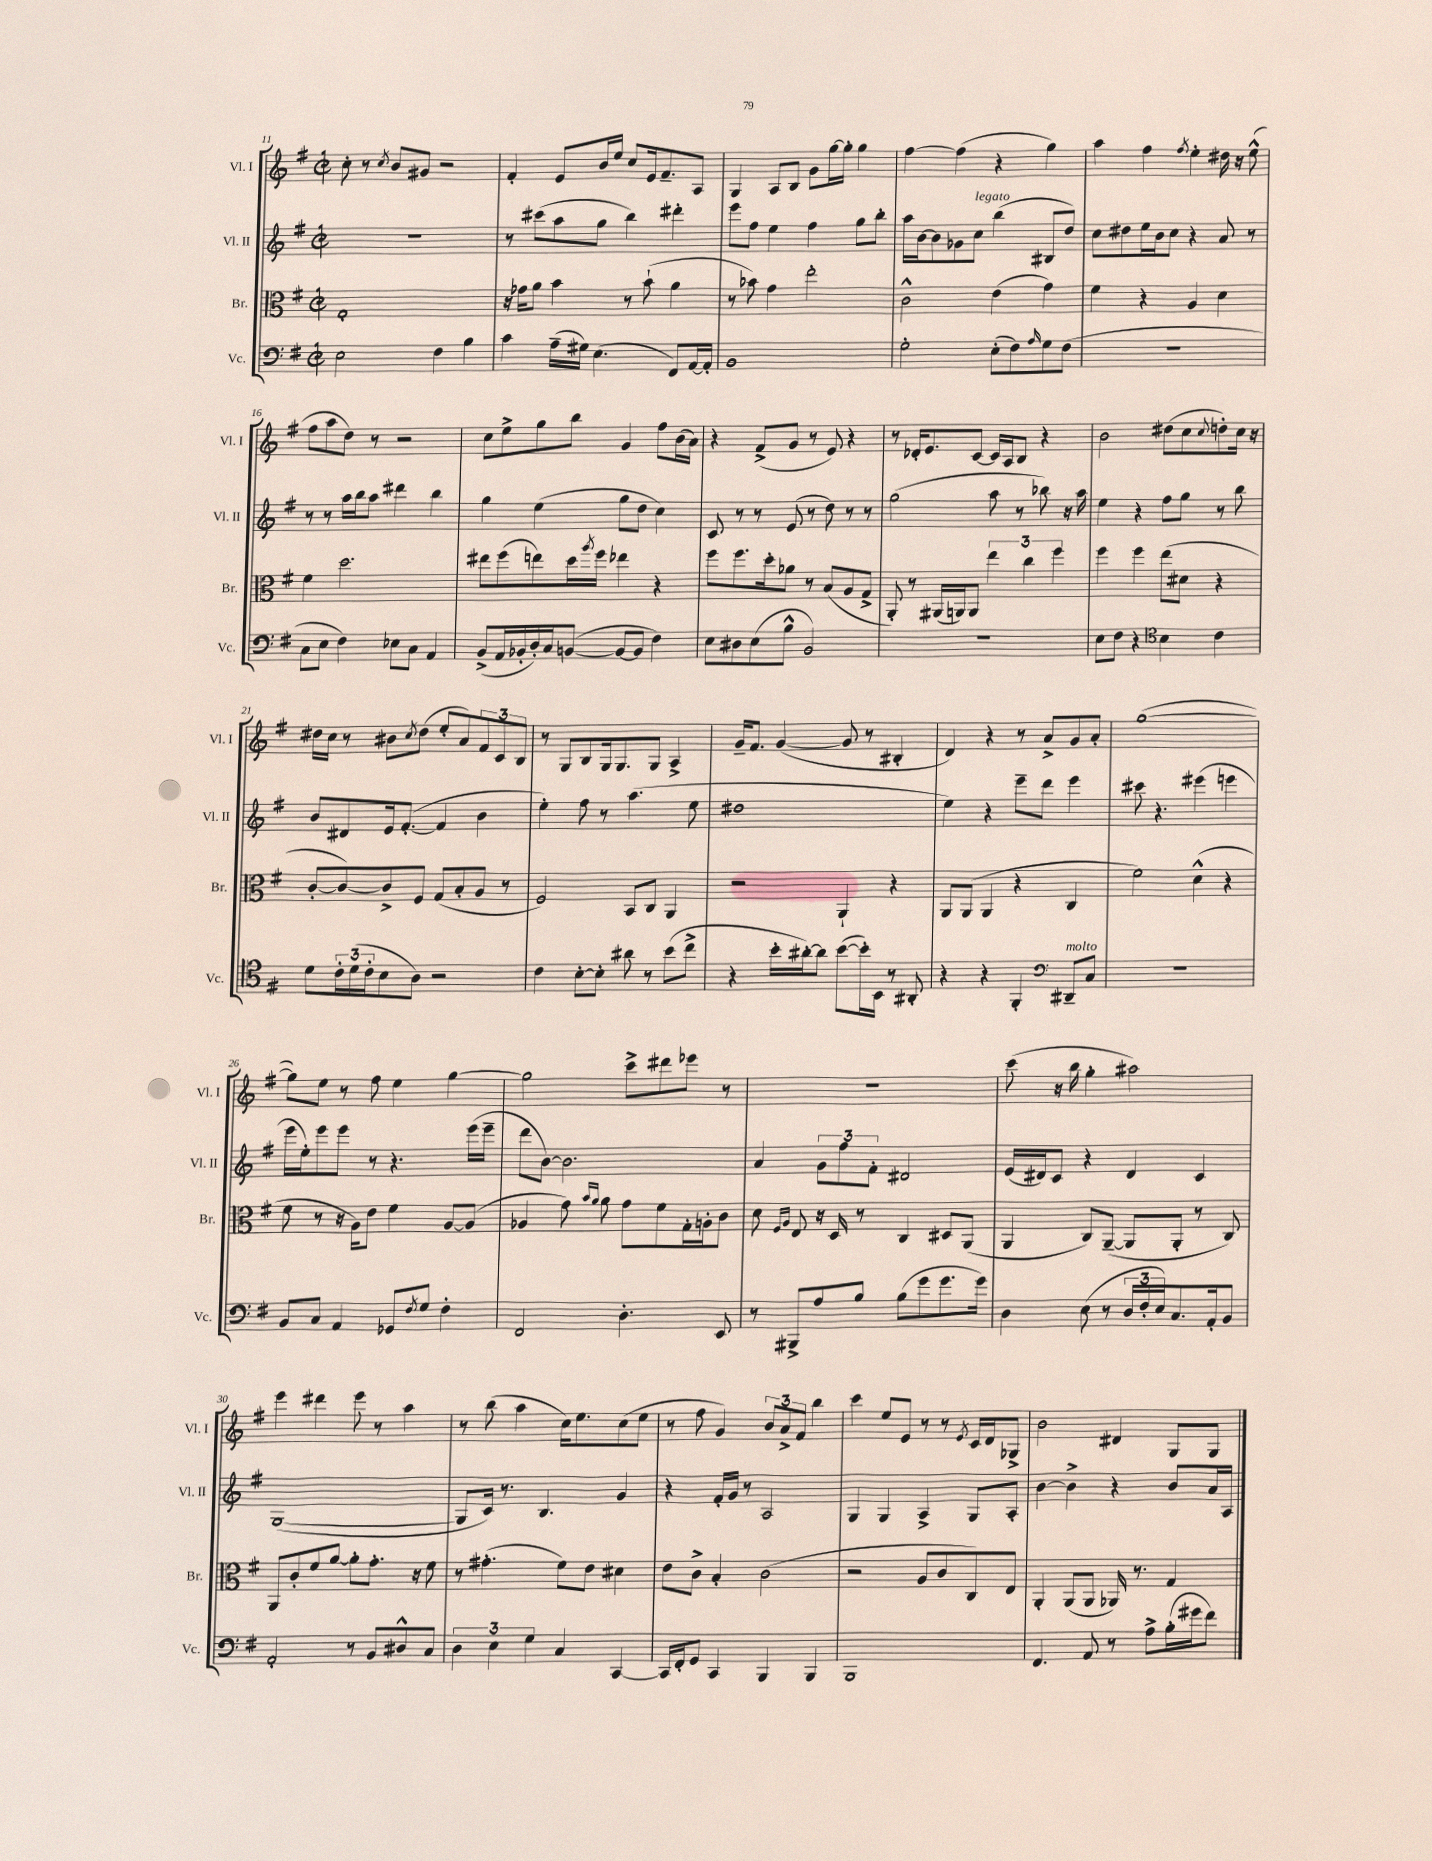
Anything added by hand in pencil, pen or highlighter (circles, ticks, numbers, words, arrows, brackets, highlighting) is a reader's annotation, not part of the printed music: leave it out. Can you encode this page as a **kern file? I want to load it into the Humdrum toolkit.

**kern	**kern	**kern	**kern
*staff4	*staff3	*staff2	*staff1
*clefF4	*clefC3	*clefG2	*clefG2
*k[f#]	*k[f#]	*k[f#]	*k[f#]
*M2/2	*M2/2	*M2/2	*M2/2
*met(c|)	*met(c|)	*met(c|)	*met(c|)
2E\	1G'	1r	8cc'\
.	.	.	8r
.	.	.	8qcc/
.	.	.	8b/L
.	.	.	8g#/J
4F#\	.	.	2r
4B\	.	.	.
=	=	=	=
4c\	16r	8r	4f#'/
.	16g-\LK	.	.
.	8a\J	(8ccc#\L	.
(16A~\LL	4b\	8aa\	8e/L
16G#\JJ)	.	.	.
(4.E\	.	8gg\J	16b/L
.	.	.	16ee/JJ
.	8r	4bb\)	8cc/L
.	(8b`\	.	16e/k
.	.	.	8.f#~/
8FF#/L)	4a\	4ddd#'\	.
[16AA/L	.	.	8A/J
16AA'/]JJ	.	.	.
=	=	=	=
1BB	8r	8eee\L	4G/
.	8b-\)	8ff#\J	.
.	4g\	4ee\	8A/L
.	.	.	8B/J
.	2ee'\	4ff#\	8g\L
.	.	.	[16gg\L
.	.	.	16gg'\]JJ
.	.	8gg\L	4gg\
.	.	8bb'\J	.
=	=	=	=
2G'\	2c^^\	16aa\LL	[4ff#\
.	.	[16b\J	.
.	.	8b\]	.
.	.	8g-\	(4ff#\]
.	.	8cc\J	.
(8E'\L	(4e\	(4bb\	4r
8F#\)	.	.	.
16qqA/	.	.	.
8G\	4g\)	8B#/L	4gg\)
(8F#\J	.	8dd/J)	.
=	=	=	=
1r	4f#\	8cc\L	4aa\
.	.	8dd#\	.
.	4r	16ee\L	4ff#\
.	.	16b\J	.
.	.	8cc\J	.
.	.	.	8qff#/
.	4A/	4r	4ee'\
.	4d\	8a/	16dd#\
.	.	.	16r
.	.	8r	(8ee^^\
=	=	=	=
8C\L	4f#\	8r	8ff#\L
8E\J	.	8r	8aa\
4F#\)	2.dd\	16aa\LL	8dd\J)
.	.	16bb\J	.
.	.	8aa\J	8r
8E-\L	.	4ddd#\	2r
8C\J	.	.	.
4AA/	.	4bb\	.
=	=	=	=
(8BB^/L	8ee#\L	4gg\	8cc\L
16AA/L	(8ff#\	.	8ee^\
16BB-'/	.	.	.
16D'/)	8ee\)	(4ee\	8gg\
16C/J	.	.	.
([8BB/J	16dd\L	.	8bb\J
.	8qaa/	.	.
.	16ff#\JJ	.	.
8BB/_L	4ee-\	8gg\L	4g/
8BB/]J	.	8dd\J	.
4F#\)	4r	4cc\)	8ff#\L
.	.	.	(16b\L
.	.	.	16a\JJ)
=	=	=	=
8E\L	8ff#\L	8c/	4r
8D#\	8.ff#\	8r	.
(8E\	.	8r	(8f#^/L
.	16dd'\k	.	.
8B^^\J	8a-\J	(8e/	8g/J
2BB/)	8r	8r	8r
.	(8B/L	8dd\)	8e/)
.	8A/	8r	4r
.	8G^/J	8r	.
=	=	=	=
1r	8AA'/)	(2gg\	8r
.	8r	.	16d-'/LK
.	.	.	8.e/
.	(16AA#/LL	.	.
.	16AA/J)	.	.
.	8AA/J	.	[8c/J
.	6ee\	8aa\	16c/]LL
.	.	.	16A/J
.	.	8r	8B/J
.	6cc\	.	.
.	.	8bb-\)	4r
.	6ff#\	.	.
.	.	16r	.
.	.	16aa\	.
=	=	=	=
8E\L	4ff#\	4ee\	2b\
8F#\J	.	.	.
4r	4ff#\	4r	.
*clefC4	*	*	*
4B\	(8ee\L	8ff#\L	(8dd#\L
.	8d#\J	8gg\J	8cc\
.	.	.	8qqcc/
4c\	4r	8r	8dd'\)
.	.	8bb\	16cc\Jk
.	.	.	16r
=	=	=	=
8d\L	[8c'/L	8b/L	16dd#\LL
.	.	.	16cc\JJ
24c'\L	8c/_)	8d#/	8r
(24d\	.	.	.
24c'\J	.	.	.
8B\	8c^/]	16e/k	8b#\L
.	.	([8.f#'/J	.
.	.	.	8qcc/
8A\J)	8F#/J	.	(8dd#\J
2r	(8G/L	4f#/]	8ee'/L
.	8B'/	.	8a/)
.	8A/J	4b\	12f#/
.	.	.	12c/
.	8r	.	.
.	.	.	12B/J
=	=	=	=
4c\	2F#/)	4ee'\)	8r
.	.	.	8G/L
[8B'\L	.	8ff#\	8B/
8B'\]J	.	8r	16G/k
.	.	.	8.G/
8a#\	8BB/L	(4.aa\	.
8r	8C/J	.	8G/J
(8b\L	4AA/	.	4A^/
8cc^\J	.	8ee\	.
=	=	=	=
4r	2r	1dd#	16g~/LK
.	.	.	8.f#/J
16b'\LL	.	.	([4g/
[16a#'\J)	.	.	.
8a#\]J	.	.	.
([8b\L	4AA`/	.	8g/]
16b'\]L)	.	.	8r
16BB\JJ	.	.	.
8r	4r	.	4B#'/
8AA#'/	.	.	.
=	=	=	=
4r	8AA/L	4ee\)	4d/)
.	(8AA/J	.	.
4r	4AA/	4r	4r
4FF#'/	4r	8eee~\L	8r
.	.	8ddd\J	8a^/L
*clefF4	*	*	*
8DD#~/L	4C/	4eee\	8g/
8C/J	.	.	8a'/J
=	=	=	=
1r	2f#\)	8ccc#\	([1gg
.	.	4.r	.
.	(4d^^\	(4eee#\	.
.	4r	4eee\	.
=	=	=	=
8BB/L	8f#\	16eee\LL	8gg\]L)
.	.	16ee'\J)	.
8C/J	8r	8eee\	8ee\J
4AA/	16r	8eee\J	8r
.	16A\LK)	.	.
.	8e\J	8r	8ff#\
8GG-/L	4f#\	4.r	4ee\
8qF#/	.	.	.
8G/J	.	.	.
4F#'\	[8A/L	.	[4gg\
.	(8A/]J	(16eee\LL	.
.	.	16eee~\JJ	.
=	=	=	=
2FF#/	4A-/	8ddd\L	2gg\]
.	.	[8b\J)	.
.	8g\)	2.b\]	.
.	16qqb/LL	.	.
.	16qqa/JJ	.	.
.	8a\	.	.
4.D'\	8g\L	.	8ccc^\L
.	8f#\	.	8ddd#\
.	16G'\L	.	8eee-\J
.	16A'\J	.	.
8EE/	8c\J	.	8r
=	=	=	=
8r	8d\	4a/	1r
.	16qqF#/LL	.	.
.	16qqA/JJ	.	.
8BBB#^/L	8E/	.	.
8A/	16r	12g\L	.
.	16D/	.	.
.	.	12ff#\	.
8B/J	8r	.	.
.	.	12f#'\J	.
(8B\L	4C/	2d#/	.
8g\	.	.	.
8.g\	8D#/L	.	.
.	(8AA/J	.	.
16g\Jk)	.	.	.
=	=	=	=
4D\	4AA/	(16e/LL	(8ccc\
.	.	16d#/J)	.
.	.	8c/J	16r
.	.	.	16bb\
(8E\	8C/L)	4r	4gg'\
8r	([8AA~/J	.	.
24D/LL	8AA/]L	4d#/	2aa#\)
24F#'/	.	.	.
24E/J)	.	.	.
8.C/	8AA'/J	.	.
.	8r	4c/	.
16AA'/k	.	.	.
8BB/J	8C/)	.	.
=	=	=	=
2AA'/	8AA/L	([1G	4eee\
.	8c'/	.	.
.	8f#/	.	4ddd#\
.	[8a/J	.	.
8r	8a'\]L	.	8eee\
8BB/L	8.g'\J	.	8r
8D#^^/	.	.	4aa\
.	16r	.	.
8C/J	8f#\	.	.
=	=	=	=
6D\	8r	8G/]L	8r
.	(4.g#'\	16c/Jk)	(8bb\
6E\	.	.	.
.	.	8.r	.
.	.	.	4aa\
6G\	.	.	.
.	.	4.B/	.
4C/	8f#\L)	.	16cc\LK)
.	.	.	8.ee\
.	8e\J	.	.
[4CC/	4d#\	4g/	(8cc\
.	.	.	8ee\J
=	=	=	=
16CC/]LL	8e\L	4r	8r
16FF#'/J	.	.	.
8GG/J	8c^\J	.	8ff#\
4CC/	4B'/	16f#'/LL	4g/)
.	.	16g/JJ	.
.	.	8r	.
4BBB/	(2c\	2A/	12b/L
.	.	.	12a^/
.	.	.	12f#/J
4BBB/	.	.	4bb\
=	=	=	=
1BBB	2r	4G/	4ccc\
.	.	4G/	8ee/L
.	.	.	8e/J
.	8A/L	4A^/	8r
.	8c/	.	8r
.	.	.	8qe/
.	8C/)	8G/L	16c/LL
.	.	.	16d/J
.	8E/J	8A'/J	8G-^/J
=	=	=	=
4.FF#/	4AA'/	[4b\	2b\
.	(8AA/L	4b^\]	.
8AA/	8AA/J	.	.
8r	16AA-/)	4r	4d#/
.	8.r	.	.
8A^\L	.	.	.
(16B'\L	4G/	8b/L	8G/L
16g#\J	.	.	.
8f#\J)	.	16a/L	8G/J
.	.	16A/JJ	.
==	==	==	==
*-	*-	*-	*-
